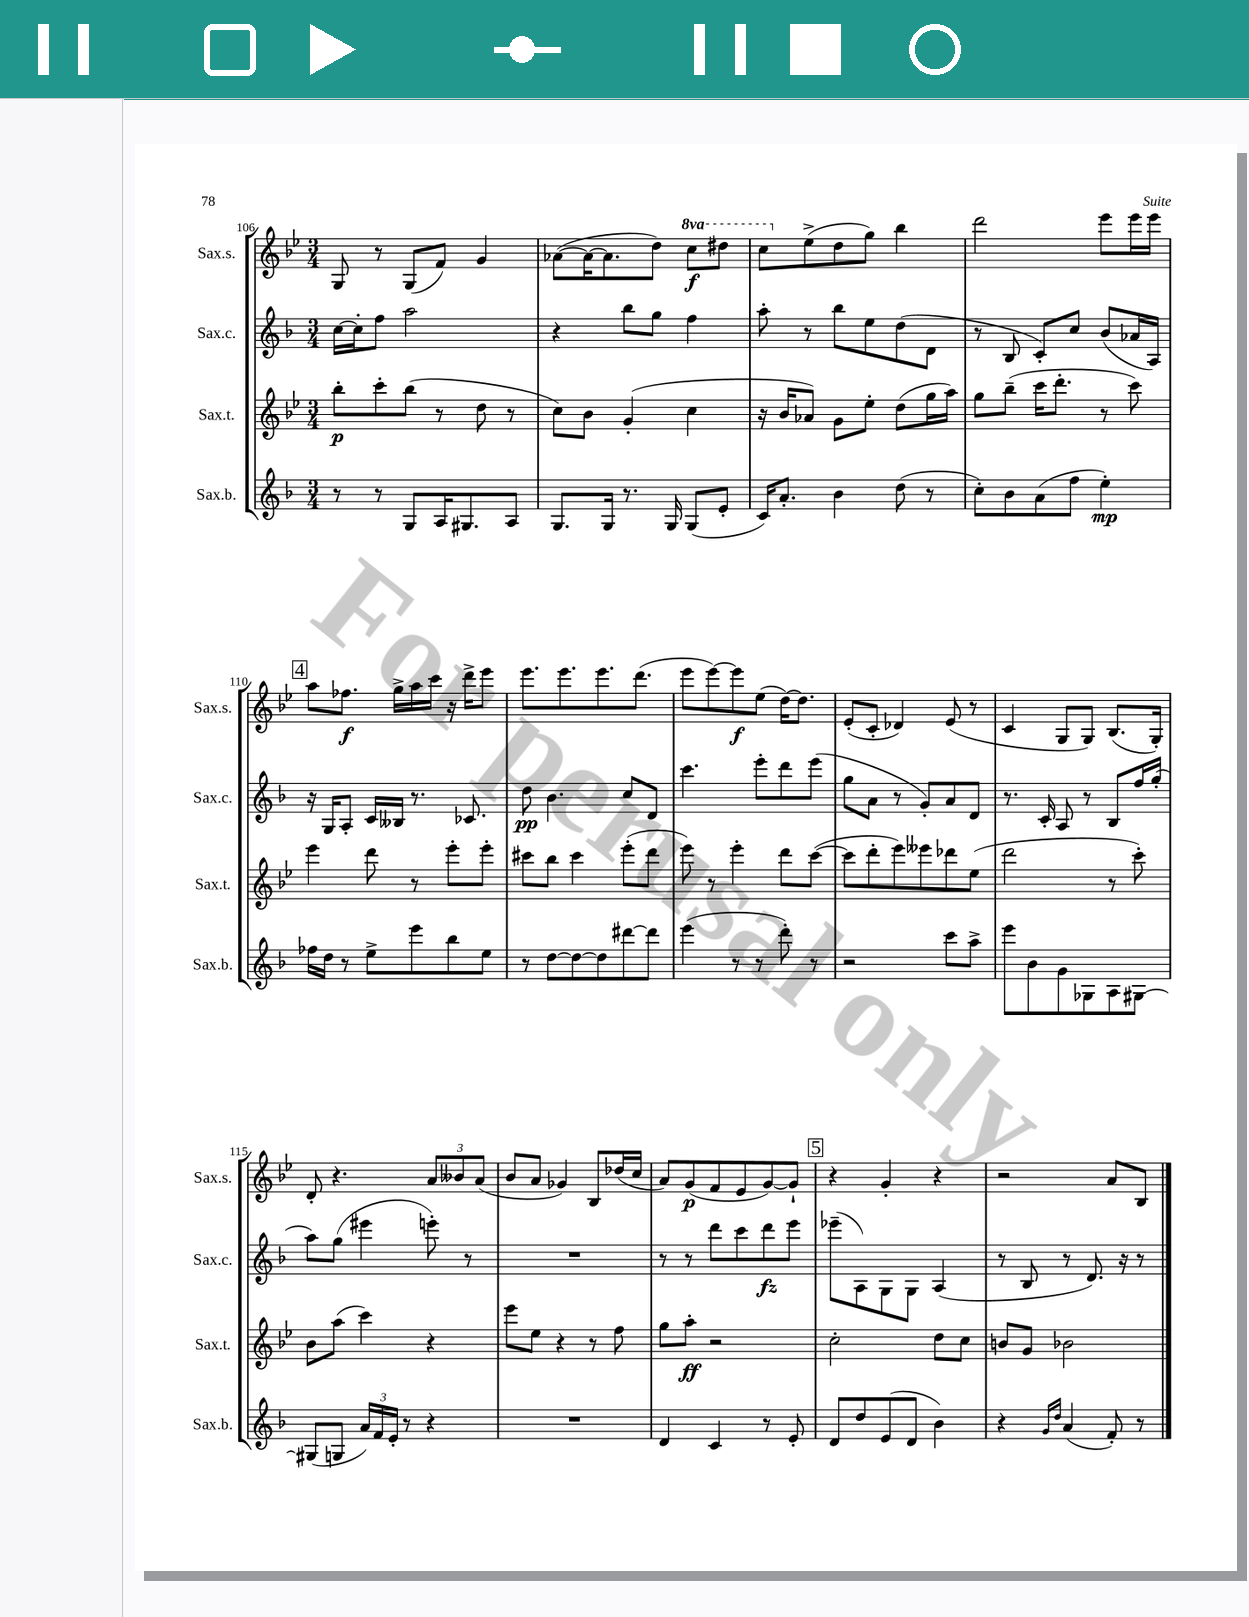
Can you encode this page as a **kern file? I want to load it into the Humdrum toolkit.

**kern	**kern	**kern	**kern
*staff4	*staff3	*staff2	*staff1
*clefG2	*clefG2	*clefG2	*clefG2
*k[b-]	*k[b-e-]	*k[b-]	*k[b-e-]
*M3/4	*M3/4	*M3/4	*M3/4
8r	8bb-'\L	[16cc\LL	8G/
.	.	16cc'\]J	.
8r	8ccc'\	8ff\J	8r
8G/L	(8bb-\J	2aa\	(8G/L
16A/K	8r	.	8f/J)
8.G#/	.	.	.
.	8dd\	.	4g/
8A/J	8r	.	.
=	=	=	=
8.G/L	8cc\L)	4r	([8a-\L
.	8b-\J	.	16a-\_K
16G/Jk	.	.	8.a-\]
8.r	(4g'/	8bb-\L	.
.	.	8gg\J	8dd\J)
16G/	.	.	.
(8G/L	4cc\	4ff\	8ccc\L
8e'/J	.	.	8ddd#\J
=	=	=	=
16c/LK)	16r	8aa'\	8ccc\L
8.a'/J	16b-/LK	.	.
.	8a-/J)	8r	(8ee-^\
4b-\	8g\L	8bb-\L	8dd\
.	8ee-'\J	8ee\	8gg\J)
(8dd\	(8dd\L	(8dd\	4bb-\
8r	16gg\L	8d\J	.
.	16aa\JJ)	.	.
=	=	=	=
8cc'\L)	8gg\L	8r	2ddd\
8b-\	(8bb-~\J	8B-/	.
(8a\	16ccc\LK	8c'/L)	.
.	8.ddd'\J	.	.
8ff\J	.	8cc/J	.
4ee'\)	8r	(8b-/L	8eee-\L
.	8ccc\)	16a-/L	16eee-\L
.	.	16A/JJ)	16eee-\JJ
=	=	=	=
16ff-\LL	4eee-\	16r	8aa\L
16dd\JJ	.	16G/LK	.
8r	.	8A'/J	8.ff-\J
8ee^\L	8ddd\	16c/LL	.
.	.	16B--/JJ	16gg^\LL
8eee\	8r	8.r	16aa\
.	.	.	16ccc\JJ
8bb-\	8eee-'\L	.	16r
.	.	8.c-/	16ddd^\LK
8ee\J	8eee-'\J	.	8eee-\J
=	=	=	=
8r	8ccc#\L	8dd\	8.eee-\L
[8dd\L	8bb-\J	4.b-\	.
.	.	.	8.eee-\
8dd\_	4ccc#\	.	.
8dd\]	.	.	8.eee-\
[8ddd#\	(8eee-'\L	8cc/L	.
.	.	.	(8.ddd\J
8ddd#\]J	8ddd\J	8d/J	.
=	=	=	=
(4eee\	8eee-\)	4.ccc\	8eee-\L
.	8r	.	[8eee-\)
8r	4eee-'\	.	8eee-\]
8r	.	8eee'\L	(8ee-\J
8ddd'\)	8ddd\L	8ddd\	[16dd\LK)
.	.	.	8.dd\]J
8r	([8ccc\J	(8eee\J	.
=	=	=	=
2r	8ccc\]L	8gg\L	(8e-'/L
.	8ddd'\	8a\J	8c'/J
.	8eee-\)	8r	4d-/)
.	8eee--\	8g'/L)	.
8ccc\L	8ddd-\	8a/	(8e-/
8aa^\J	(8ee-\J	8d/J	8r
=	=	=	=
8eee\L	2ddd\	8.r	4c/
8b-\	.	.	.
.	.	16c'/	.
8g\	.	8A/	8G/L
8G-\	.	8r	8G/J)
8A\	8r	8B-/L	(8.B-/L
[8G#\J	8ccc'\)	16ff/L	.
.	.	(16gg'/JJ	16G'/Jk)
=	=	=	=
(8G#/]L	8b-\L	8aa\L)	8d'/
8G/J	(8aa\J	(8gg\J	4.r
24a/LL)	4ccc\)	4eee#\	.
24f/	.	.	.
24e'/JJ	.	.	.
8r	.	.	.
4r	4r	8eee'\)	12a/L
.	.	.	12b--/
.	.	8r	.
.	.	.	(12a/J
=	=	=	=
2.r	8eee-\L	2.r	8b-/L
.	8ee-\J	.	8a/J
.	4r	.	4g-/)
.	8r	.	8B-/L
.	8ff\	.	(16dd-/L
.	.	.	16cc/JJ
=	=	=	=
4d/	8gg\L	8r	8a/L)
.	8aa'\J	8r	(8g/
4c/	2r	8ddd\L	8f/
.	.	8ccc\	8e-/
8r	.	8ddd\	[8g/)
8e'/	.	8eee\J	8g`/]J
=	=	=	=
8d/L	2cc'\	(8eee-~\L	4r
8dd/	.	8A\)	.
(8e/	.	8G\	4g'/
8d/J	.	8G\J	.
4b-\)	8dd\L	(4A/	4r
.	8cc\J	.	.
=	=	=	=
4r	8b/L	8r	2r
.	8g/J	8B-/	.
16qqg/LL	.	.	.
16qqdd/JJ	.	.	.
(4a/	2b-\	8r	.
.	.	8.d/)	.
8f'/)	.	.	8a/L
.	.	16r	.
8r	.	8r	8B-/J
==	==	==	==
*-	*-	*-	*-
